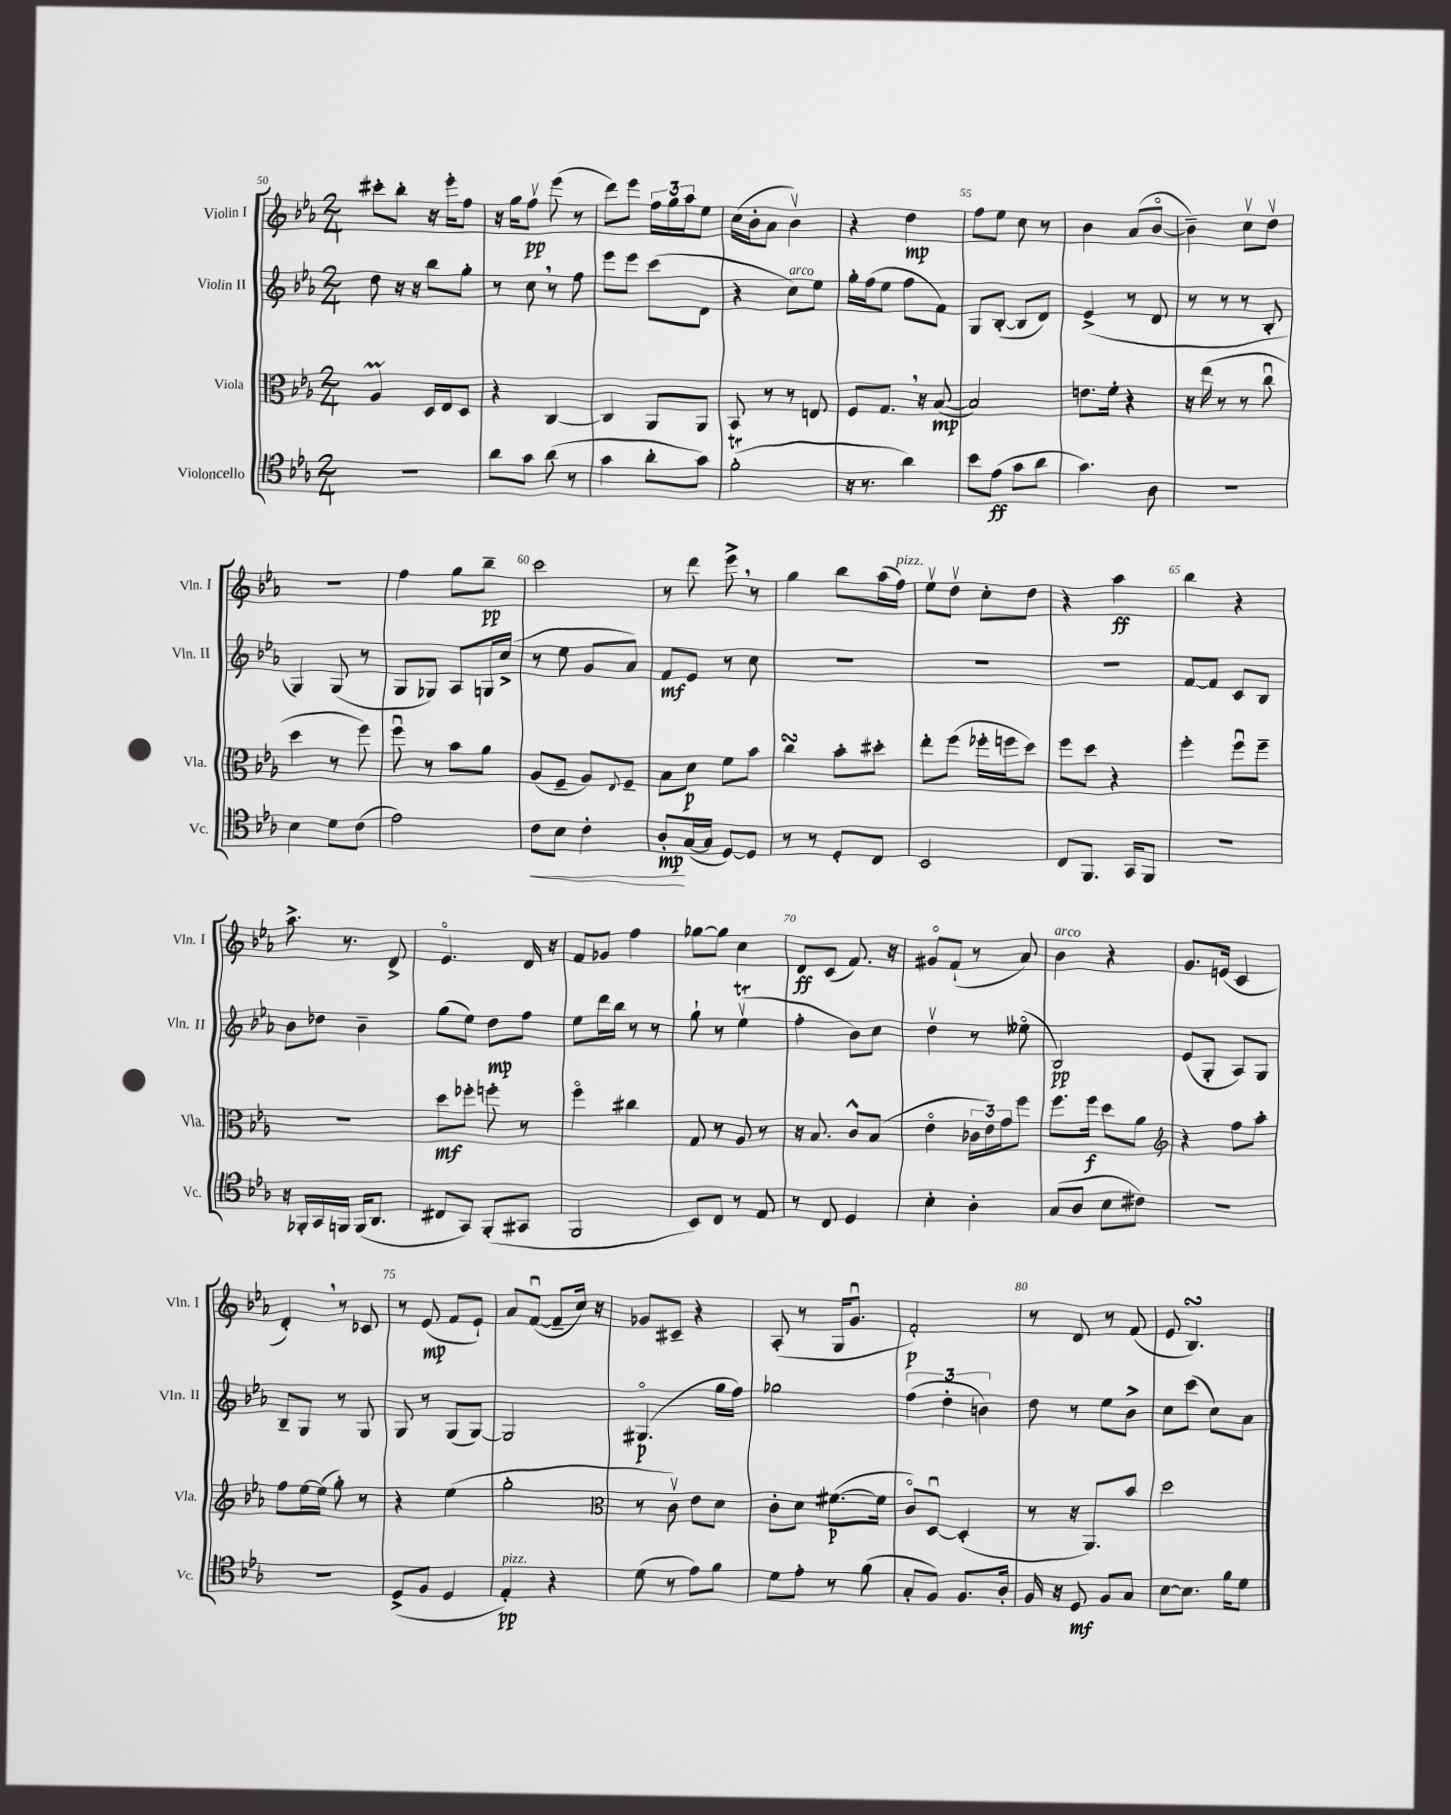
<<
\new StaffGroup <<
\new Staff = "s0" \with { instrumentName = "Violin I" shortInstrumentName = "Vln. I" } {
    \clef treble \key ees \major \numericTimeSignature \time 2/4
    cis'''8-. bes''8-. r16 ees'''16-. f''8 |
    r16 g''16 f''8\upbow\pp ees'''8( r8 |
    d'''8) ees'''8 \tuplet 3/2 { f''16 g''16 aes''16 } ees''8 |
    c''16( bes'16-. aes'8 bes'4\upbow) |
    r4 d''4\mp |
    f''8 ees''8 c''8 r8 |
    bes'4 aes'8( bes'8~\flageolet |
    bes'4--) c''8\upbow d''8\upbow |
    r2 |
    f''4 g''8 bes''8--\pp |
    c'''2 |
    r8 d'''8 ees'''8-> \breathe r8 |
    g''4 bes''8 aes''16( f''16^\markup { \italic "pizz." }) |
    ees''8\upbow d''8\upbow c''8-. d''8 |
    r4 aes''4\ff |
    bes''4 r4 |
    aes''8.-> r8. d'8-> |
    ees'4.\flageolet d'16 r16 |
    f'8 ges'8 f''4 |
    ges''8~ ges''8 c''4 |
    d'8\ff c'8( f'8.) r16 |
    gis'8\flageolet f'8-!( r8 aes'8) |
    bes'4^\markup { \italic "arco" } r4 |
    g'8. e'16( c'4 |
    d'4-.) \breathe r8 ces'8 |
    r8 ees'8\mp( f'8 ees'8-!) |
    aes'8 f'8~\downbow( f'8-- c''16) r16 |
    ges'8 cis'8-- r4 |
    aes8-.( r8 g16 g'8.\downbow |
    f'2-.\p) |
    r8 d'8 r8 f'8( |
    ees'8 bes4.\turn) \bar "|." |
}
\new Staff = "s1" \with { instrumentName = "Violin II" shortInstrumentName = "Vln. II" } {
    \clef treble \key ees \major \numericTimeSignature \time 2/4
    d''8 r16 r16 bes''8 g''8-. |
    r8 c''8 \breathe r8 f''8 |
    ees'''8 ees'''8 c'''8( d'8 |
    r4 c''8^\markup { \italic "arco" }) ees''8 |
    g''16-. f''16( ees''8 f''8 f'8) |
    g8 bes8~-.( bes8 d'8) |
    ees'4->( r8 d'8 |
    r8 r8 r8 bes8-. |
    g4) g8( r8 |
    g8 ges8) aes8 g16 c''16->( |
    r8 ees''8 g'8 aes'8) |
    f'8\mf ees'8 r8 c''8 |
    R2 |
    R2 |
    R2 |
    f'8~ f'8 c'8 bes8 |
    bes'8 des''8 bes'4-- |
    g''8( ees''8) d''8\mp f''8 |
    ees''8 d'''16 bes''16 r8 r8 |
    g''8-! r8 ees''4\upbow\trill( |
    f''4-. bes'8) c''8 |
    d''4\upbow r8 eeses''8\flageolet( |
    bes2\pp) |
    ees'8( g8-. aes8) g8 |
    bes8-- g8 r8 g8 |
    g8 r8 g8( g8~) |
    g2 |
    gis4.\flageolet\p( g''16 f''16) |
    ges''2 |
    \tuplet 3/2 { f''4( d''4-. b'4) } |
    d''8 r8 ees''8 bes'8-> |
    c''8 c'''8( c''8) aes'8 \bar "|." |
}
\new Staff = "s2" \with { instrumentName = "Viola" shortInstrumentName = "Vla." } {
    \clef alto \key ees \major \numericTimeSignature \time 2/4
    aes4\prall d16 ees16 d8 |
    r4 c4~ |
    c4 aes,8 aes,8 |
    bes,8 r8 r8 e8 |
    f8 g8. \breathe r16 bes8~\mp( |
    bes2) |
    e'8. f'16-. r4 |
    r16 ees''16( r8 r8 c''8\downbow |
    d''4 r8 f''8) |
    f''8\downbow r8 bes'8 aes'8 |
    aes8( f8-- aes8) \appoggiatura { ees8 } f8-- |
    bes8 d'8\p f'8 bes'8 |
    c''4\turn bes'8-. dis''8-. |
    ees''8-. f''8( fes''16-. f''16 d''8) |
    f''8 d''8 r4 |
    f''4-. f''8\downbow f''8-- |
    R2 |
    d''8\mf fes''8-. f''8-. r8 |
    f''4\flageolet cis''4 |
    g8 r8 aes8 r8 |
    r16 bes8. c'8-^ bes8( |
    ees'4\flageolet \tuplet 3/2 { ces'16 ees'16) g'16 } f''8 |
    f''8. f''16\f d''8 aes'8 |
    \clef treble r4 f''8 aes''8-. |
    f''8 ees''16~ ees''16( g''8-.) r8 |
    r4 ees''4( |
    g''2-. |
    \clef alto r8 c'8\upbow) ees'8 d'8 |
    c'8-. d'8 fis'8.~\p( fis'16 |
    c'8\flageolet) d8~\downbow d4-.( |
    r8 r16 aes,8.) bes'8 |
    d''2 \bar "|." |
}
\new Staff = "s3" \with { instrumentName = "Violoncello" shortInstrumentName = "Vc." } {
    \clef tenor \key ees \major \numericTimeSignature \time 2/4
    R2 |
    aes'8 g'8 aes'8( r8 |
    g'4 aes'8-. g'8) |
    f'2-.\trill( |
    r16 r8. aes'4) |
    bes'8 ees'8\ff( g'8 aes'8 |
    g'4.) aes8 |
    R2 |
    bes4 d'8 c'8( |
    ees'2) |
    c'8\< bes8 c'4-. |
    aes8-.\mp\! g16~( g16 d8~) d8 |
    r8 r8 d8-. c8 |
    bes,2 |
    c8 f,8. g,16 f,8 |
    R2 |
    r16 fes,16-. g,16 f,16 f,16( aes,8. |
    cis8 g,8) f,8-.( gis,8 |
    f,2 |
    bes,8) c8 r8 ees8 |
    r8 c8 d4 |
    bes4-. aes4-. |
    g8( aes8 bes8 cis'8) |
    R2 |
    R2 |
    d8->( f8 d4 |
    ees4-.\pp^\markup { \italic "pizz." }) r4 |
    d'8( r8 ees'8) f'8 |
    d'8 ees'8-. r8 f'8( |
    g8-. f8) f8. aes16-. |
    f16 r16 d8\mf f8 g8 |
    bes8~ bes8. f'16 d'8 \bar "|." |
}
>>
>>
\layout { \context { \Score currentBarNumber = #50 \override BarNumber.break-visibility = ##(#f #t #t) barNumberVisibility = #(every-nth-bar-number-visible 5) } }
